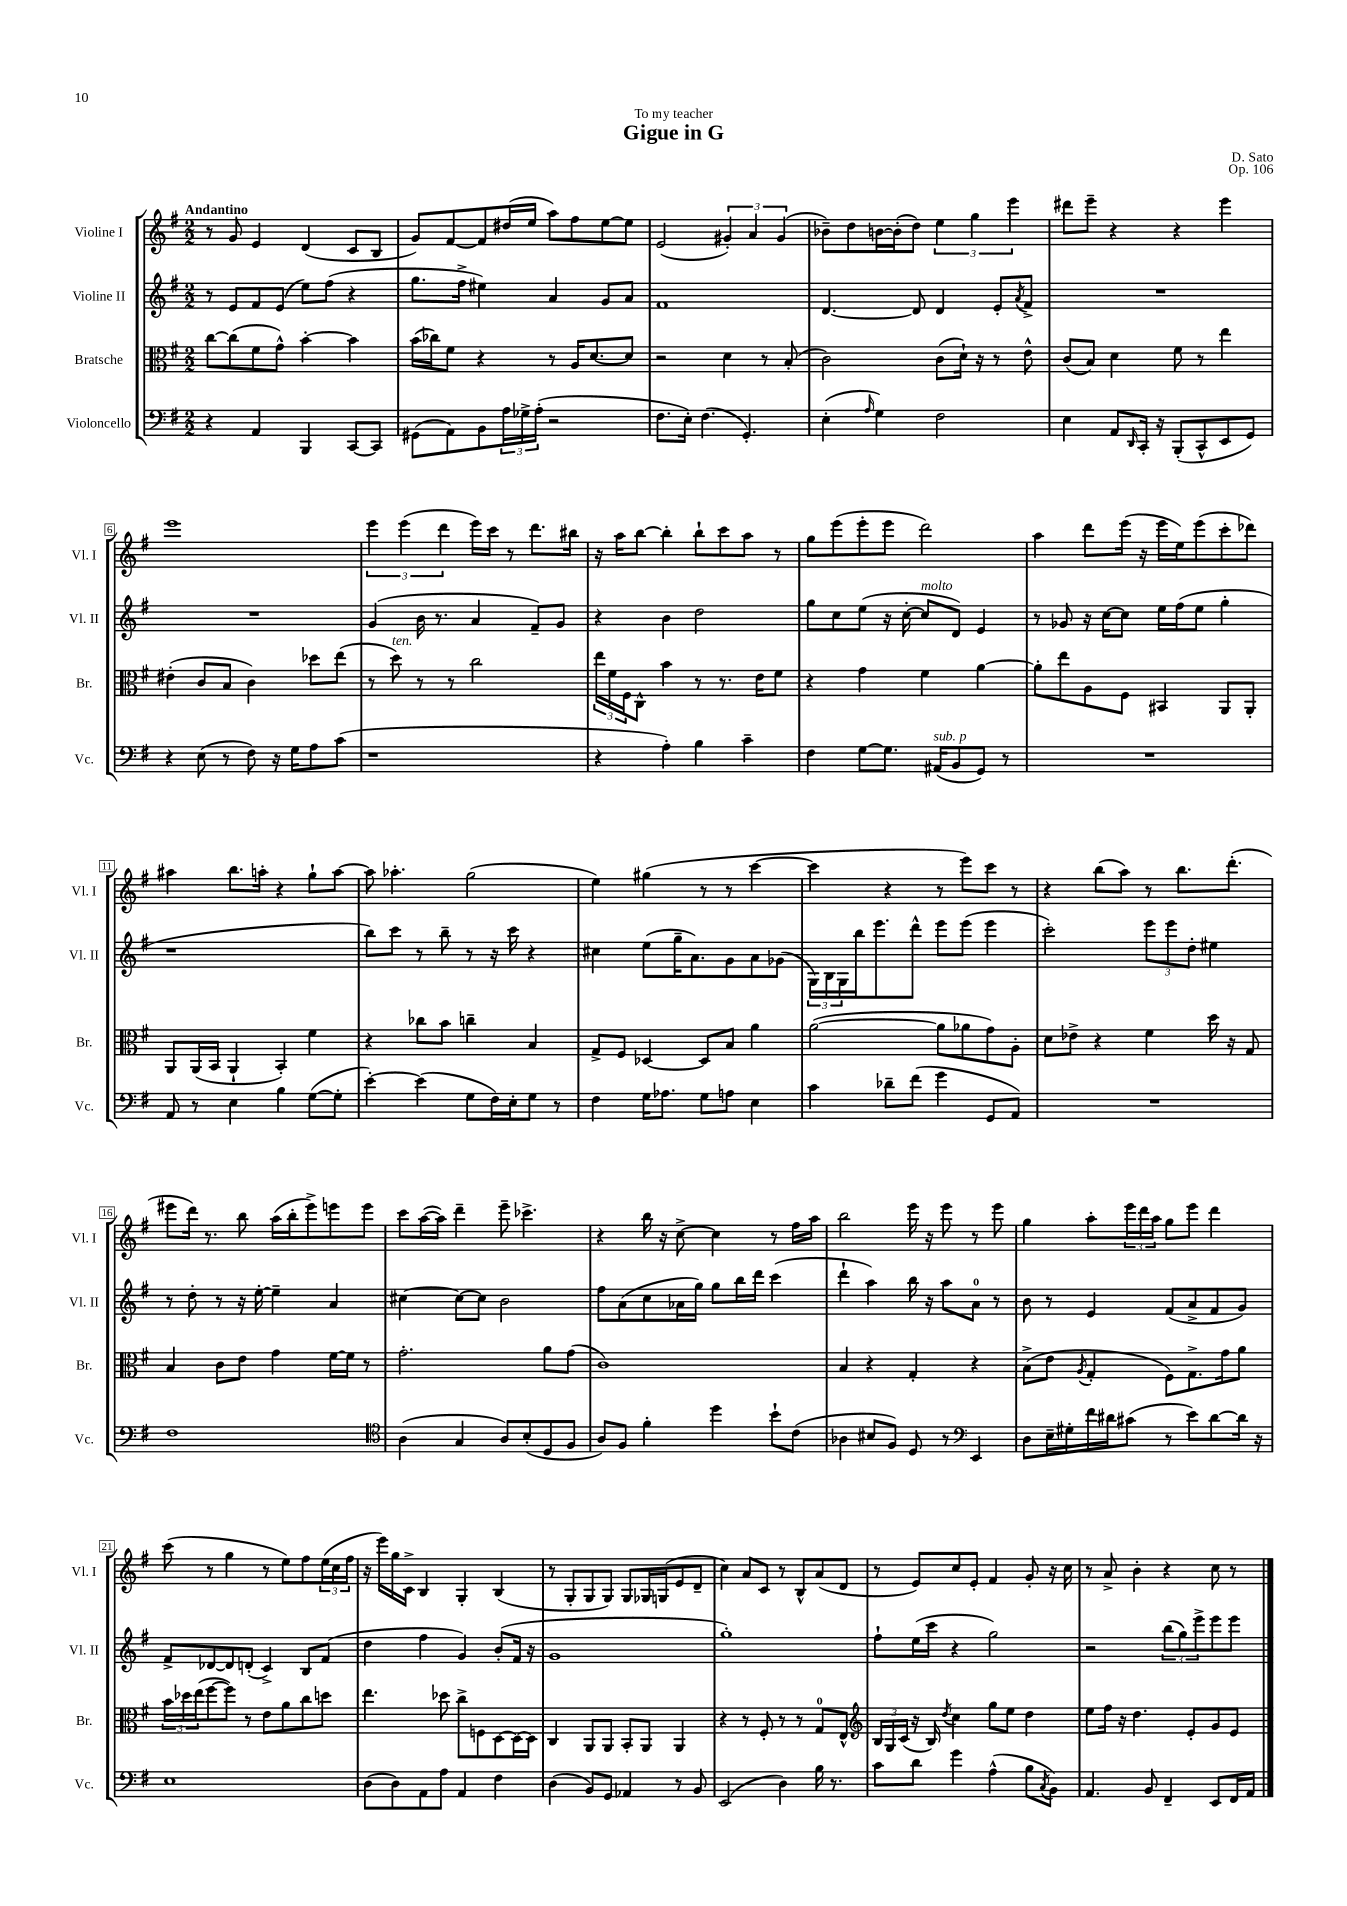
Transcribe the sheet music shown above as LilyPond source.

\header { title = "Gigue in G" composer = "D. Sato" dedication = "To my teacher" opus = "Op. 106" }
<<
\new StaffGroup <<
\new Staff = "s0" \with { instrumentName = "Violine I" shortInstrumentName = "Vl. I" } {
    \clef treble \key g \major \numericTimeSignature \time 2/2 \tempo "Andantino"
    r8 g'8 e'4 d'4( c'8 b8 |
    g'8) fis'8~ fis'8 dis''16( e''16 a''8) fis''8 e''8~ e''8 |
    e'2( \tuplet 3/2 { gis'4-.) a'4 gis'4( } |
    bes'8--) d''8 b'16~ b'16-.( d''8) \tuplet 3/2 { e''4 g''4 e'''4 } |
    dis'''8 e'''8-- r4 r4 e'''4 |
    e'''1 |
    \tuplet 3/2 { e'''4 e'''4( d'''4 } e'''16) c'''16 r8 d'''8. bis''16 |
    r16 a''16 b''8~ b''4-. b''8-! c'''8 a''8 r8 |
    g''8 e'''8( e'''8-. e'''8 d'''2) |
    a''4 d'''8 e'''16( r16 e'''16 e''16) e'''8( c'''8-. des'''8) |
    ais''4 b''8. a''16-. r4 g''8-! a''8~ |
    a''8 aes''4.-. g''2( |
    e''4) gis''4( r8 r8 c'''4~ |
    c'''4 r4 r8 e'''8) c'''8 r8 |
    r4 b''8( a''8) r8 b''8. d'''8.-.( |
    eis'''8 d'''16) r8. b''8 a''16( b''16-. eis'''8->) e'''8 e'''8 |
    c'''8 a''16~( a''16) d'''4-- e'''8-- ces'''4.-> |
    r4 b''16 r16 c''8~-> c''4 r8 fis''16 a''16 |
    b''2 e'''16 r16 e'''8 r8 e'''8 |
    g''4 a''8-. \tuplet 3/2 { e'''16 d'''16 a''16 } g''8 e'''8 d'''4 |
    c'''8( r8 g''4 r8 e''8) fis''8 \tuplet 3/2 { e''16( c''16 fis''16 } |
    r16 e'''16) g''16 c'16-> b4 g4-. b4( |
    r8 g8-. g8 g8) g8 ges16 g16( e'8 d'8-- |
    c''4) a'8 c'8 r8 b8-^ a'8( d'8 |
    r8 e'8) c''8 e'8-. fis'4 g'8-. r16 c''16 |
    r8 a'8-> b'4-. r4 c''8 r8 \bar "|." |
}
\new Staff = "s1" \with { instrumentName = "Violine II" shortInstrumentName = "Vl. II" } {
    \clef treble \key g \major \numericTimeSignature \time 2/2
    r8 e'8 fis'8 e'8( e''8) fis''8( r4 |
    g''8. fis''16-> eis''4) a'4 g'8 a'8 |
    fis'1 |
    d'4.~ d'8 d'4 e'8-. \acciaccatura { a'8 } fis'8-> |
    R1 |
    R1 |
    g'4( b'16 r8. a'4 fis'8--) g'8 |
    r4 b'4 d''2 |
    g''8 c''8 e''8( r16 c''16~-. c''8^\markup { \italic "molto" } d'8) e'4 |
    r8 ges'8 r16 c''16~ c''8 e''16 fis''16( e''8 g''4-. |
    r1 |
    b''8) c'''8 r8 b''8-- r8 r16 c'''16 r4 |
    cis''4 e''8( g''16-- a'8.) g'8 a'8 ges'8( |
    \tuplet 3/2 { g16) b16 g16 } b''16 e'''8. d'''8-^ e'''8 e'''8( e'''4 |
    c'''2-.) \tuplet 3/2 { e'''8 e'''8 d''8-. } eis''4 |
    r8 d''8-. r8 r16 e''16~-. e''4-- a'4 |
    cis''4~ cis''8~ cis''8 b'2 |
    fis''8 a'8( c''8 aes'16 g''16) g''8 b''16 d'''16 c'''4( |
    d'''4-! a''4) b''16 r16 a''8 a'8-0 r8 |
    b'8 r8 e'4 fis'8( a'8-> fis'8 g'8) |
    fis'8-> des'8~ des'8 d'8-.( c'4->) b8 fis'8( |
    d''4 fis''4 g'4) b'8-.( fis'16 r16 |
    g'1 |
    g''1-.) |
    fis''8-! e''16( c'''16 r4 g''2) |
    r2 \tuplet 3/2 { b''8( g''8) e'''8-> } e'''8 e'''8 \bar "|." |
}
\new Staff = "s2" \with { instrumentName = "Bratsche" shortInstrumentName = "Br." } {
    \clef alto \key g \major \numericTimeSignature \time 2/2
    c''8~ c''8( fis'8 g'8-^) b'4~-. b'4 |
    b'16( ces''16) fis'8 r4 r8 a16 d'8.~ d'8 |
    r2 d'4 r8 b8-.( |
    c'2) c'8( d'16-!) r16 r8 e'8-^ |
    c'8( b8) d'4 fis'8 r8 e''4 |
    eis'4-.( c'8 b8 c'4) des''8 e''8( |
    r8 d''8^\markup { \italic "ten." }) r8 r8 c''2 |
    \tuplet 3/2 { e''16 fis'16 fis16 } c8-^ b'4 r8 r8. e'16 fis'8 |
    r4 g'4 fis'4 a'4~ |
    a'8-. e''8 a8 fis8 bis,4 a,8 a,8-. |
    a,8 a,16( b,16 a,4-! b,4-.) fis'4 |
    r4 ces''8 b'8 c''4-- b4 |
    g8-> fis8 des4~ des8 b8 a'4 |
    a'2~( a'8 aes'8 g'8) a8-. |
    d'8 ees'8-> r4 fis'4 d''16 r16 g8 |
    b4 c'8 e'8 g'4 fis'16~ fis'16 r8 |
    g'2.-. a'8 g'8( |
    c'1) |
    b4 r4 g4-. r4 |
    b8->( e'8 \acciaccatura { a8 } g4-. fis8) g8.-> g'16 a'8 |
    \tuplet 3/2 { b'16 des''16 e''16( } fis''8~ fis''8) r8 e'8 a'8 c''8 d''8 |
    e''4. des''8 c''8-> f8 d8~ d16~ d16 |
    c4 a,8 a,8 b,8-. a,8 a,4 |
    r4 r8 fis8-. r8 r8 g8-0 e8-^ |
    \clef treble \tuplet 3/2 { b16 g16 c'16( } r16 b16) \acciaccatura { d''8 } c''4 g''8 e''8 d''4 |
    e''8 fis''16 r16 d''4. e'8-. g'8 e'8 \bar "|." |
}
\new Staff = "s3" \with { instrumentName = "Violoncello" shortInstrumentName = "Vc." } {
    \clef bass \key g \major \numericTimeSignature \time 2/2
    r4 a,4 b,,4 c,8~ c,8 |
    gis,8( a,8) b,8 \tuplet 3/2 { a16 ges16-> a16-.( } r2 |
    fis8. e16-.) fis4.( g,4.-.) |
    e4-.( \grace { a16 } g4) fis2 |
    e4 a,8 \grace { d,16 } c,16-. r16 b,,8-.( c,8-^ e,8 g,8) |
    r4 e8( r8 fis8) r16 g16 a8 c'8( |
    r1 |
    r4 a4-.) b4 c'4-- |
    fis4 g8~ g8. ais,16^\markup { \italic "sub. p" }( b,8 g,8) r8 |
    R1 |
    a,8 r8 e4 b4 g8~( g8-. |
    e'4~-.) e'4( g8 fis16) e16-. g8 r8 |
    fis4 g16 aes8. g8 a8 e4 |
    c'4 des'8-- fis'8( g'4 g,8 a,8) |
    R1 |
    fis1 |
    \clef tenor a4( g4 a8) b8-.( d8 fis8 |
    a8) fis8 fis'4-. d''4 b'8-! c'8( |
    aes4 bis8 fis8) d8 r8 \clef bass e,4 |
    d8 e16-- gis16-. fis'16 dis'16 cis'8( r8 e'8) dis'8~ dis'16 r16 |
    e1 |
    d8( d8) a,8 a8 a,4 fis4 |
    d4( b,8) g,8 aes,4 r8 b,8 |
    e,2( d4) b16 r8. |
    c'8 d'8 g'4 a4-^( b8 \acciaccatura { c8 } b,8) |
    a,4. b,8 fis,4-- e,8 fis,16 a,16 \bar "|." |
}
>>
>>
\layout { \context { \Score \override BarNumber.stencil = #(make-stencil-boxer 0.1 0.3 ly:text-interface::print) } }
